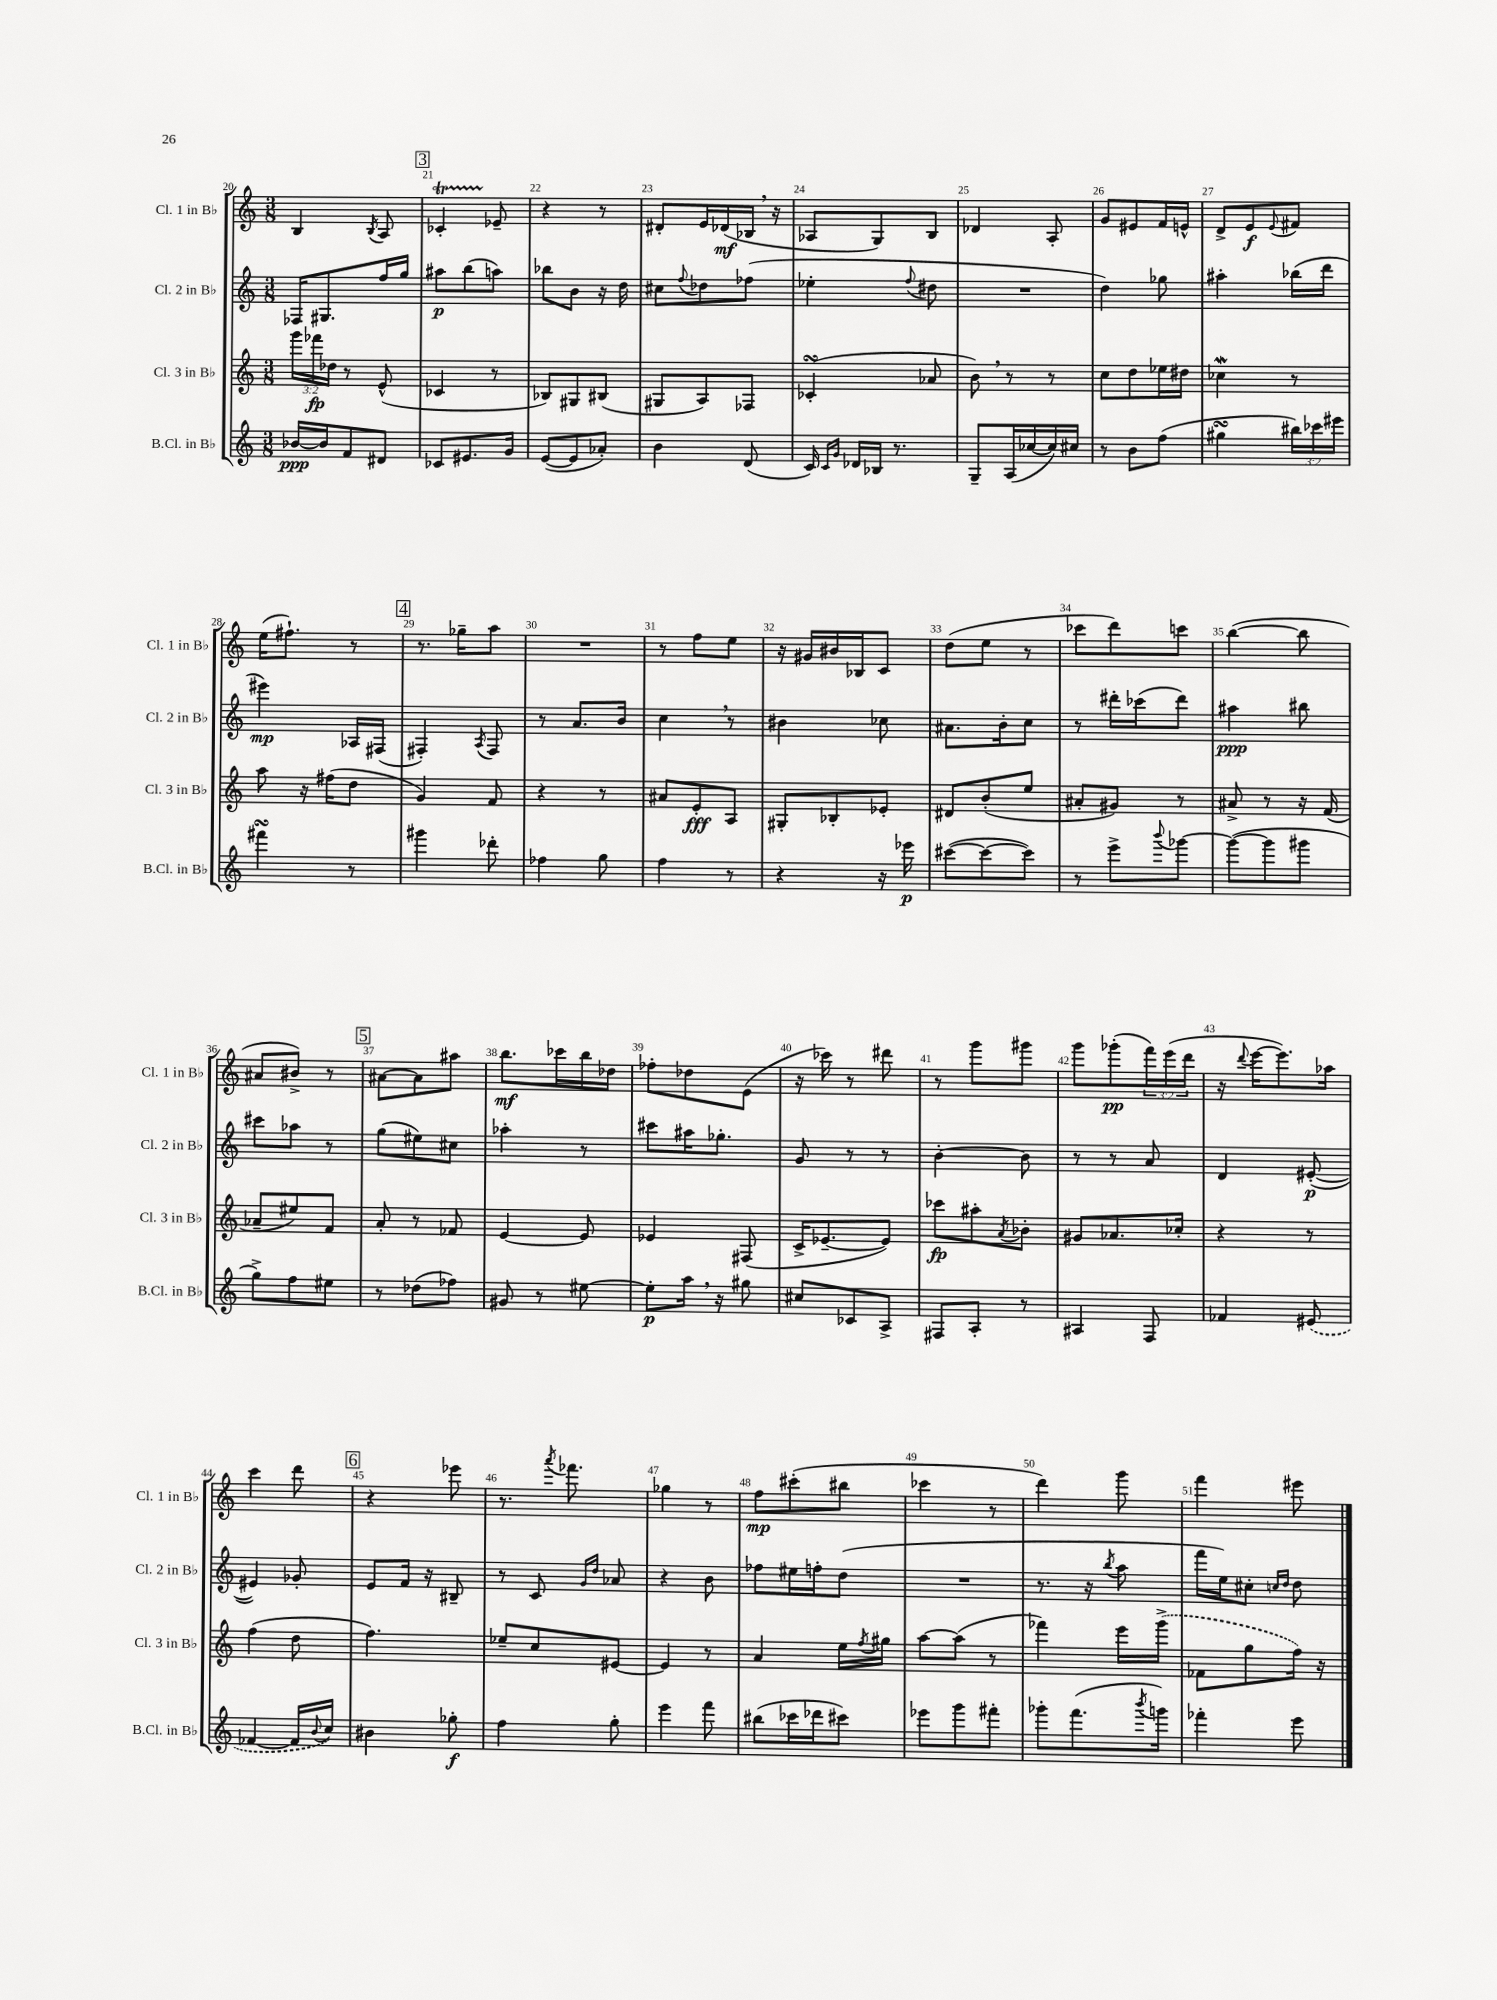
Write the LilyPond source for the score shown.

<<
\new StaffGroup <<
\new Staff = "s0" \with { instrumentName = "Cl. 1 in Bb" shortInstrumentName = "Cl. 1 in Bb" } {
    \clef treble \key c \major \numericTimeSignature \time 3/8 \override Staff.TupletNumber.text = #tuplet-number::calc-fraction-text
    b4 \acciaccatura { b8 } a8 |
    \mark \markup { \box "3" } ces'4-.\startTrillSpan ees'8--\stopTrillSpan |
    r4 r8 |
    dis'8-. e'16 des'16\mf( bes16 \breathe r16 |
    aes8 g8) b8 |
    des'4 a8-. |
    g'8 eis'8 f'16 e'16-^ |
    d'8-> e'8\f \appoggiatura { e'8 } fis'8 |
    e''16( fis''8.-!) r8 |
    \mark \markup { \box "4" } r8. ges''16-- a''8 |
    R4. |
    r8 f''8 e''8 |
    r16 gis'16 bis'16 bes16 c'8 |
    d''8( e''8 r8 |
    ces'''8 d'''8) c'''8 |
    b''4~( b''8 |
    ais'8 bis'8->) r8 |
    \mark \markup { \box "5" } ais'8~ ais'8 ais''8 |
    b''8.\mf ces'''16 b''16 des''16 |
    fes''8-. des''8 e'8( |
    r16 ces'''16) r8 dis'''8 |
    r8 g'''8 gis'''8 |
    g'''8 ges'''8-.\pp( \tuplet 3/2 { f'''16) e'''16( d'''16 } |
    r16 \appoggiatura { d'''8 } e'''16~ e'''8.) aes''16 |
    c'''4 d'''8 |
    \mark \markup { \box "6" } r4 ees'''8 |
    r8. \acciaccatura { a'''8 } fes'''8. |
    ges''4 r8 |
    f''8\mp cis'''8-.( bis''8 |
    ces'''4 r8 |
    d'''4) g'''8 |
    f'''4 eis'''8 \bar "|." |
}
\new Staff = "s1" \with { instrumentName = "Cl. 2 in Bb" shortInstrumentName = "Cl. 2 in Bb" } {
    \clef treble \key c \major \numericTimeSignature \time 3/8
    fes16 gis8. f''16 g''16 |
    \mark \markup { \box "3" } ais''8\p b''8( a''8) |
    bes''8 b'8 r16 d''16 |
    cis''8 \appoggiatura { f''8 } des''8 fes''8( |
    ees''4-. \appoggiatura { f''8 } dis''8 |
    R4. |
    d''4) ges''8 |
    ais''4-. bes''16( d'''16 |
    eis'''4\mp) aes16 fis16( |
    \mark \markup { \box "4" } fis4-.) \acciaccatura { a8 } fis8 |
    r8 a'8. b'16 |
    c''4 \breathe r8 |
    bis'4 ces''8 |
    ais'8. b'16-. c''8 |
    r8 dis'''16-. ces'''16( dis'''8) |
    ais''4\ppp bis''8 |
    cis'''8 aes''8 r8 |
    \mark \markup { \box "5" } g''8( eis''8) cis''8 |
    aes''4-. r8 |
    cis'''8 ais''16 ges''8.-. |
    g'8 r8 r8 |
    b'4~-. b'8 |
    r8 r8 a'8 |
    d'4 eis'8~-.\p( |
    eis'4) ges'8-. |
    \mark \markup { \box "6" } e'8 f'16 r16 bis8-- |
    r8 c'8 \grace { g'16 d''16 } aes'8 |
    r4 b'8 |
    fes''8 eis''16 f''16-. d''8( |
    R4. |
    r8. r16 \acciaccatura { b''8 } a''8 |
    f'''16 e''16) cis''8-. \grace { c''16 d''16 } d''8 \bar "|." |
}
\new Staff = "s2" \with { instrumentName = "Cl. 3 in Bb" shortInstrumentName = "Cl. 3 in Bb" } {
    \clef treble \key c \major \numericTimeSignature \time 3/8 \override Staff.TupletNumber.text = #tuplet-number::calc-fraction-text
    \tuplet 3/2 { g'''16 fes'''16\fp des''16 } r8 e'8-^( |
    \mark \markup { \box "3" } ces'4 r8 |
    bes8) gis8 bis8( |
    gis8 a8) fes8 |
    ces'4-.\turn( aes'8 |
    b'8) \breathe r8 r8 |
    c''8 d''8 ees''16 dis''16 |
    ces''4\mordent r8 |
    a''8 r16 fis''16( d''8 |
    \mark \markup { \box "4" } g'4) f'8 |
    r4 r8 |
    ais'8 e'8-.\fff a8 |
    gis8-. bes8-. ees'8-. |
    dis'8 b'8-.( e''8 |
    ais'8-. gis'8) r8 |
    ais'8-> r8 r16 f'16( |
    aes'8-- eis''8) f'8 |
    \mark \markup { \box "5" } a'8-. r8 fes'8 |
    e'4~ e'8 |
    ees'4 fis8( |
    c'16-> ees'8.~-- ees'8) |
    ces'''8\fp ais''8-. \acciaccatura { a'8 } bes'8-. |
    gis'8 aes'8. ces''16-. |
    r4 r8 |
    f''4( d''8 |
    \mark \markup { \box "6" } f''4.) |
    ees''8-- c''8 eis'8~ |
    eis'4 r8 |
    a'4 e''16 \acciaccatura { f''8 } gis''16 |
    a''8~ a''8( r8 |
    fes'''4) e'''16 \once \slurDashed g'''16->( |
    fes'8 g''8 f''16) r16 \bar "|." |
}
\new Staff = "s3" \with { instrumentName = "B.Cl. in Bb" shortInstrumentName = "B.Cl. in Bb" } {
    \clef treble \key c \major \numericTimeSignature \time 3/8 \override Staff.TupletNumber.text = #tuplet-number::calc-fraction-text
    bes'16~\ppp bes'16 f'8 dis'8 |
    \mark \markup { \box "3" } ces'8 eis'8. g'16 |
    e'8~( e'8 aes'8-.) |
    b'4 d'8( |
    c'16) \grace { c'16 g'16 } des'16 bes16 r8. |
    g8-- a16( ces''16~ ces''16) cis''16 |
    r8 b'8 f''8( |
    gis''4\turn \tuplet 3/2 { bis''16) ces'''16 eis'''16 } |
    fis'''4\turn r8 |
    \mark \markup { \box "4" } gis'''4 des'''8-. |
    fes''4 g''8 |
    f''4 r8 |
    r4 r16 ees'''16\p |
    cis'''8~( cis'''8~ cis'''8) |
    r8 e'''8-> \appoggiatura { b'''8 } ges'''8~ |
    ges'''8~( ges'''8 gis'''8 |
    g''8->) f''8 eis''8 |
    \mark \markup { \box "5" } r8 des''8( fes''8) |
    gis'8 r8 eis''8~ |
    eis''8-.\p a''16 \breathe r16 gis''8 |
    cis''8 ces'8 a8-> |
    fis8 a8-. r8 |
    ais4 f8 |
    fes'4 \once \slurDashed eis'8( |
    fes'4~ fes'16 \appoggiatura { b'8 } c''16) |
    \mark \markup { \box "6" } bis'4 ges''8-.\f |
    f''4 g''8-. |
    e'''4 f'''8 |
    bis''8( ces'''16 des'''16 cis'''8) |
    ees'''8 g'''8 fis'''8-. |
    ges'''8-. f'''8.( \acciaccatura { b'''8 } g'''16) |
    fes'''4-. e'''8 \bar "|." |
}
>>
>>
\layout { \context { \Score currentBarNumber = #20 \override BarNumber.break-visibility = ##(#f #t #t) barNumberVisibility = #all-bar-numbers-visible } }
